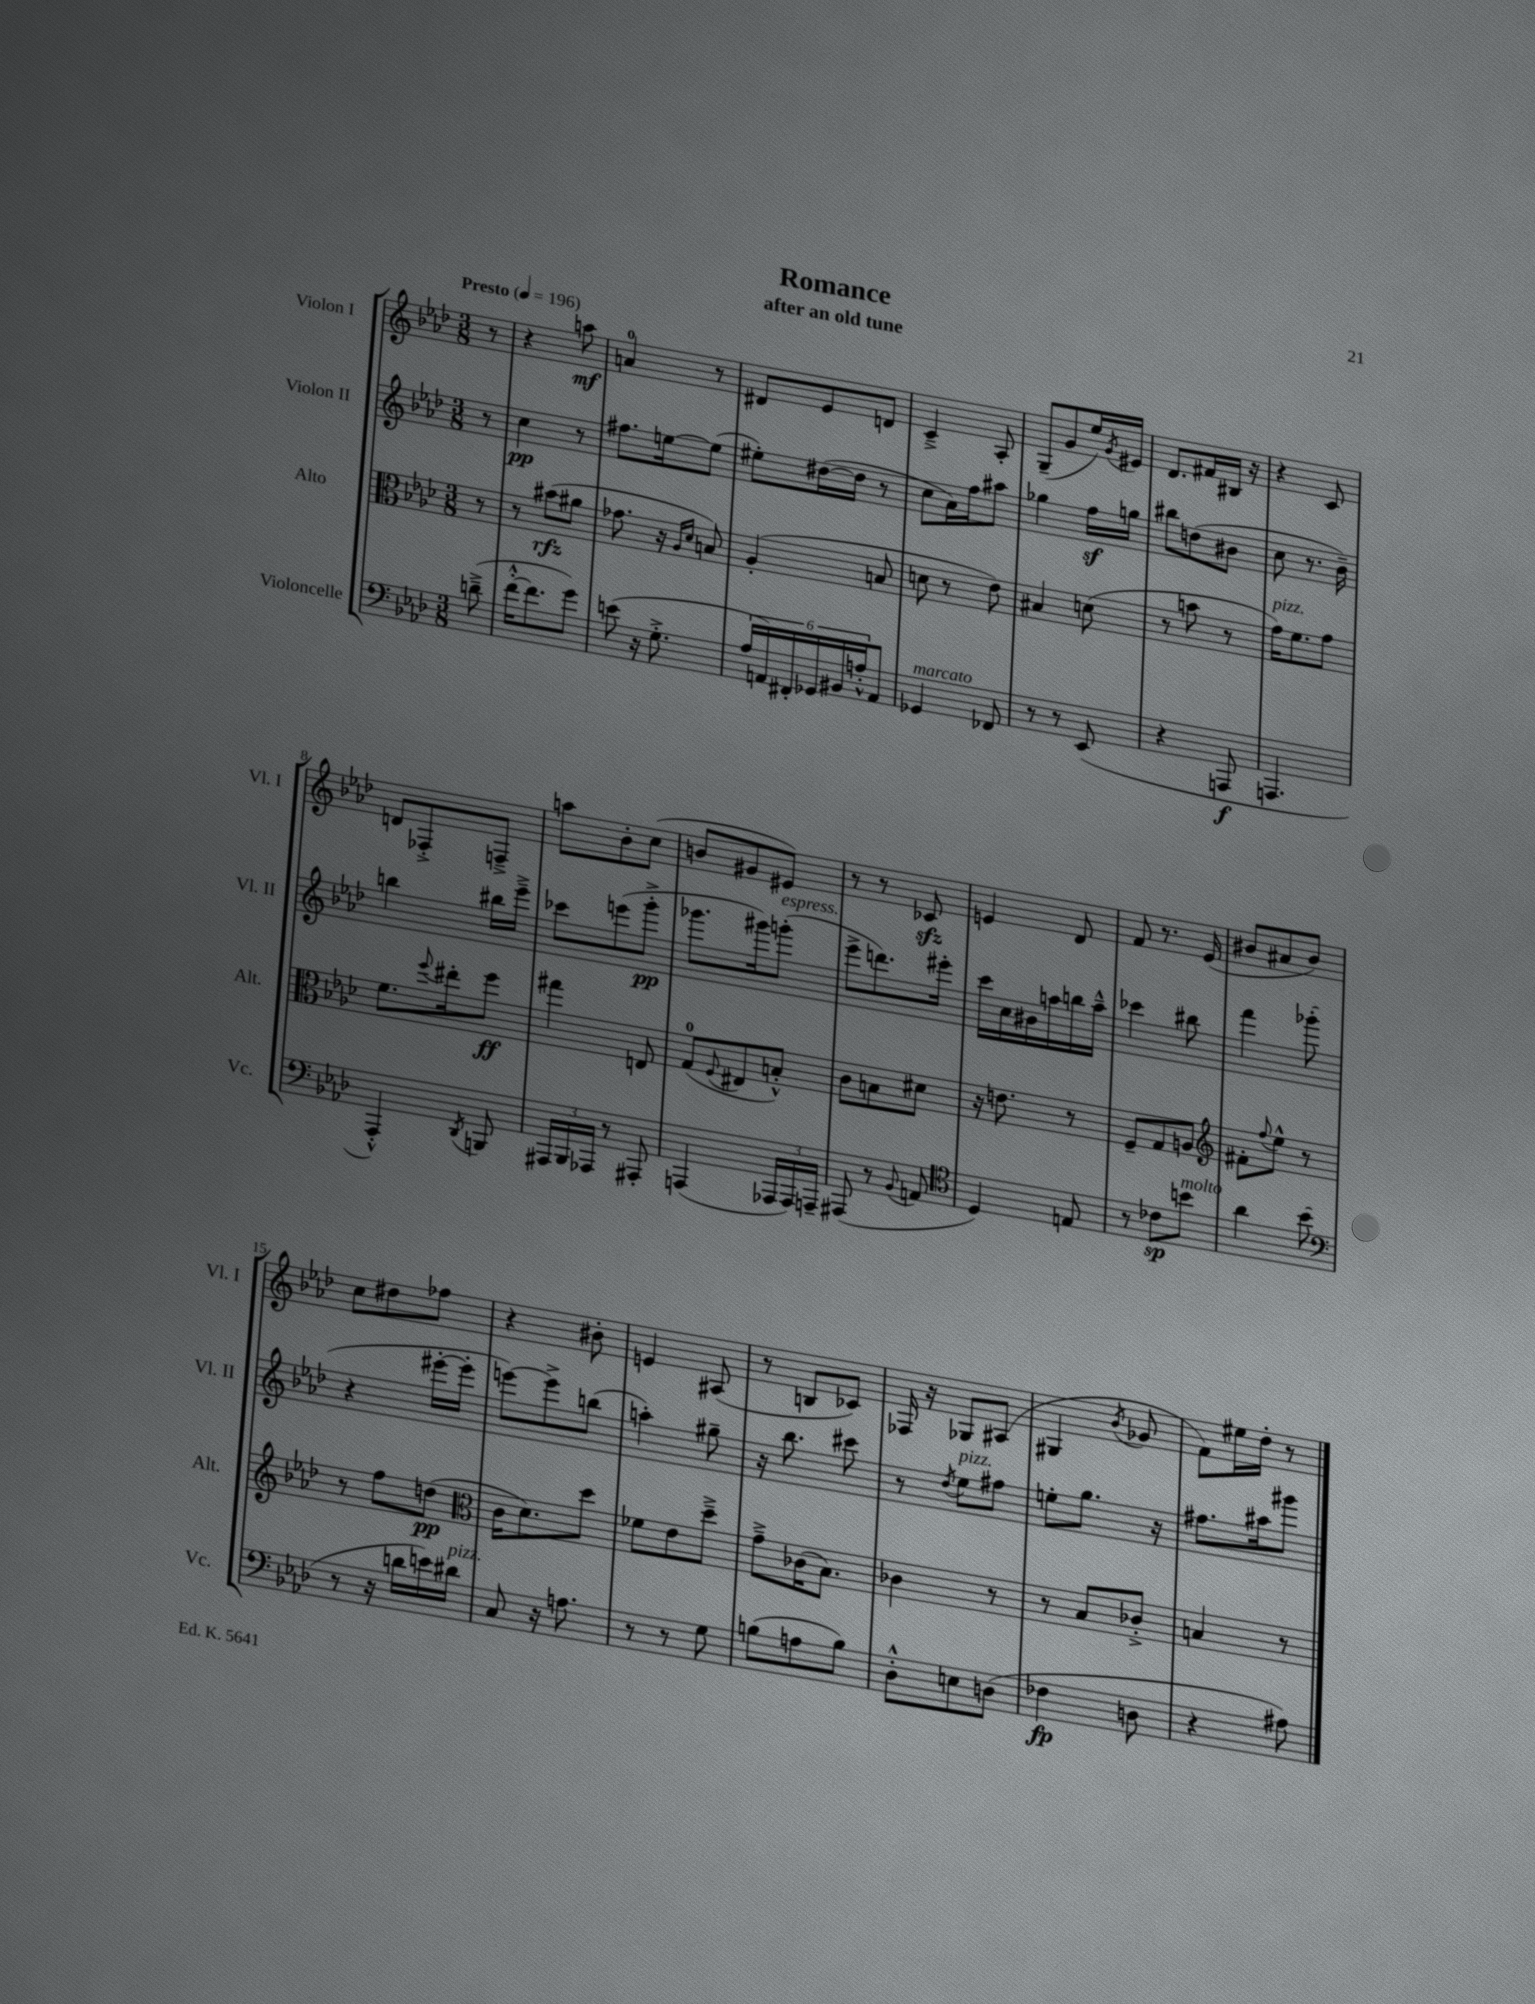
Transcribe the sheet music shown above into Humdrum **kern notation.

**kern	**kern	**kern	**kern
*staff4	*staff3	*staff2	*staff1
*clefF4	*clefC3	*clefG2	*clefG2
*k[b-e-a-d-]	*k[b-e-a-d-]	*k[b-e-a-d-]	*k[b-e-a-d-]
*M3/8	*M3/8	*M3/8	*M3/8
*MM196	*MM196	*MM196	*MM196
(8d~^\	8r	8r	8r
=	=	=	=
[16f'^^\LK	8r	4cc\	4r
8.f\]	.	.	.
.	(8b#\L	.	.
8g\J)	8a#\J	8r	8aa\
=	=	=	=
(8e\	8.g-\	8.ff#\L	4a/
16r	.	.	.
8.G'^\	16r	[16ee\k	.
.	16qqA-/LL	.	.
.	16qqd-/JJ	.	.
.	8B/)	(8ee\]J	8r
=	=	=	=
24A-/LL	(4A-'/	8ee#'\L)	8d#/L
24AA/)	.	.	.
24FF#'/	.	.	.
24GG-/	.	([16dd#\L	8e-/
24BB#/	.	.	.
.	.	16dd#\]JJ	.
24A'^^/J	.	.	.
8AA/J	8B/	8r	8d/J
=	=	=	=
4GG-/	8d\	8cc\L	4c~^/
.	8r	16a-\L)	.
.	.	16ff\J	.
8FF-/	8e-\)	8aa#\J	8A-'/
=	=	=	=
8r	4B#/	4gg-\	(8G~/L
8r	.	.	8g/
(8EE-/	(8d\	16ff\LL	16ee-/L)
.	.	.	8qg/
.	.	16gg\JJ	16e#/JJ
=	=	=	=
4r	8r	8bb#\L	8.d-/L
.	8b\	(8dd\	.
.	.	.	16f#/L
8AAA/	8r	8b#\J	16B#/JJ
.	.	.	16r
=	=	=	=
4.AAA/	16g\LK)	8cc\	4r
.	8.f\	.	.
.	.	8.r	.
.	8g\J	.	8c/
.	.	16b-~\)	.
=	=	=	=
4AAA-'^^/)	8.f\L	4bb\	8d/L
.	.	.	8F-'^/
.	8qqff/	.	.
.	16ee#'\k	.	.
8qDD-/	.	.	.
8BBB/	8ff\J	16bb#\LL	8F~^/J
.	.	16eee-~^\JJ	.
=	=	=	=
24AAA#/LL	4gg#\	8ccc-\L	8aa\L
24BBB-/	.	.	.
24AAA-/JJ	.	.	.
8r	.	(8eee\	8b-'\
8AAA#'/	8E/	8ggg'^\J	(8cc\J
=	=	=	=
(4AAA/	(8G/L	8.ggg-\L	8b/L
.	8qqF/	.	.
.	8E#/	.	8g#/
.	.	16ggg#\k)	.
24AAA-/LL	8B'^^/J)	(8ggg'\J	8e#/J)
24AAA-/)	.	.	.
24AAA~/JJ	.	.	.
=	=	=	=
(8AAA#/	8c\L	8eee-^\L	8r
8r	8B\	8.ddd\)	8r
8qqBB-/	.	.	.
8AA/	8d#\J	.	8c-/
.	.	16eee#'\Jk	.
=	=	=	=
*clefC4	*	*	*
4D-/)	16r	16ccc\LL	4e/
.	8.e\	16cc\	.
.	.	16b#\	.
.	.	16aa\	.
8E/	8r	16bb\	8d-/
.	.	16aa~^^\JJ	.
=	=	=	=
8r	8F~/L	4ccc-\	8f/
8c-\L	8G/	.	8.r
8b\J	8A/J	8bb#\	.
.	.	.	(16e-/
=	=	=	=
*	*clefG2	*	*
4a-\	8f#'\L	4fff\	8b#/L
.	8qqff/	.	.
.	8ee-^^\J	.	8a#/
(8b-\	8r	(8ggg-'\	8b#/J)
=	=	=	=
*clefF4	*	*	*
8r	8r	4r	8cc\L
16r	8ff\L	.	8dd#\
16d\LL	.	.	.
16e\)	(8dd\J	[16eee#'\LL	8ff-\J
16d#\JJ	.	16eee#'\]JJ	.
=	=	=	=
*	*clefC3	*	*
8C/	16c\LK	[8eee\L)	4r
.	8.d-\)	.	.
16r	.	8eee^\]	.
8.A\	.	.	.
.	8dd-\J	(8bb\J	8b#'\
=	=	=	=
8r	8f-\L	4aa'\)	4e/
8r	8e-\	.	.
8G\	8dd-~^\J	8gg#~\	(8A#/
=	=	=	=
(8B\L	8g~^\L	16r	8r
.	.	8.bb-\	.
8A\	(16c-\K	.	8B/L
.	8.B-\J)	.	.
8B\J)	.	8ccc#\	8c-/J)
=	=	=	=
8D-'^^\L	4c-\	8r	16F-/
.	.	.	16r
.	.	8qdd-/	.
8E\	.	8ee-\L	8G-/L
(8D\J	8r	8ff#\J	(8A#/J
=	=	=	=
4F-\	8r	8ee'\L	4G#/
.	8B-/L	8.gg\J	.
.	.	.	8qb-/
8D\	8c-'^/J	.	8g-/
.	.	16r	.
=	=	=	=
4r	4B/	8.ff#\L	8f\L)
.	.	.	16ee#\L
.	.	16aa#\k	16dd-'\JJ
8A#\)	8r	8ggg#\J	8r
==	==	==	==
*-	*-	*-	*-
